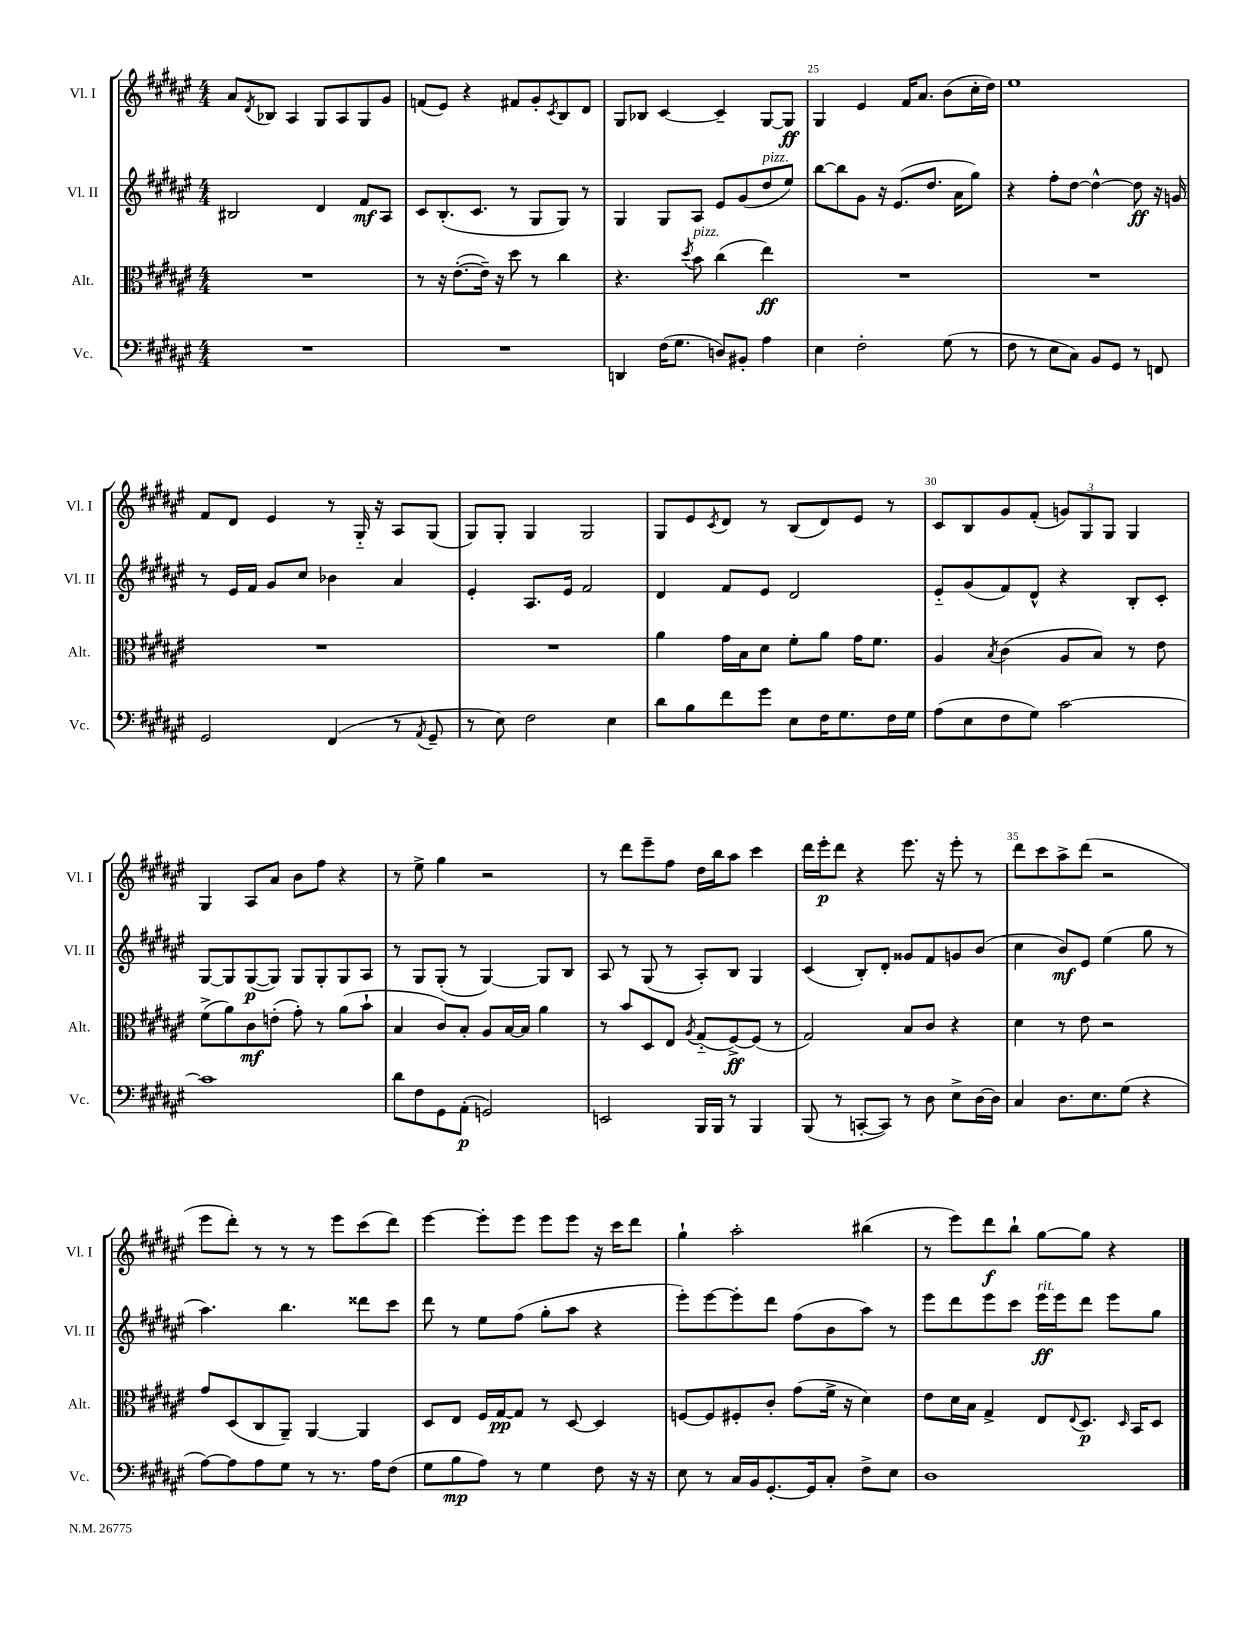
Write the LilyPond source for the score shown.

<<
\new StaffGroup <<
\new Staff = "s0" \with { instrumentName = "Vl. I" shortInstrumentName = "Vl. I" } {
    \clef treble \key fis \major \numericTimeSignature \time 4/4
    ais'8 \acciaccatura { dis'8 } bes8 ais4 gis8 ais8 gis8 gis'8 |
    f'8( eis'8) r4 fis'8 gis'8-. \acciaccatura { cis'8 } b8 dis'8 |
    gis8 bes8 cis'4~ cis'4-- gis8~ gis8\ff |
    gis4 eis'4 fis'16 ais'8. b'8( cis''16-. dis''16) |
    eis''1 |
    fis'8 dis'8 eis'4 r8 gis16-_ r16 ais8 gis8( |
    gis8) gis8-. gis4 gis2 |
    gis8 eis'8 \acciaccatura { cis'8 } dis'8 r8 b8( dis'8) eis'8 r8 |
    cis'8 b8 gis'8 fis'8-.( \tuplet 3/2 { g'8) gis8 gis8 } gis4 |
    gis4 ais8 ais'8 b'8 fis''8 r4 |
    r8 eis''8-> gis''4 r2 |
    r8 dis'''8 eis'''8-- fis''8 dis''16 b''16 ais''8 cis'''4 |
    dis'''16 eis'''16-.\p dis'''8 r4 eis'''8. r16 eis'''8-. r8 |
    dis'''8 cis'''8 ais''8-> dis'''8( r2 |
    eis'''8 dis'''8-.) r8 r8 r8 eis'''8 cis'''8( dis'''8) |
    eis'''4~ eis'''8-. eis'''8 eis'''8 eis'''8 r16 cis'''16 dis'''8 |
    gis''4-! ais''2-. bis''4( |
    r8 eis'''8) dis'''8\f b''8-! gis''8~ gis''8 r4 \bar "|." |
}
\new Staff = "s1" \with { instrumentName = "Vl. II" shortInstrumentName = "Vl. II" } {
    \clef treble \key fis \major \numericTimeSignature \time 4/4
    bis2 dis'4 fis'8\mf ais8 |
    cis'8 b8.-.( cis'8. r8 gis8 gis8) r8 |
    gis4 gis8 ais8 eis'8 gis'8( dis''8^\markup { \italic "pizz." } eis''8) |
    b''8~ b''8 gis'8 r16 eis'8.( dis''8. ais'16 gis''8) |
    r4 fis''8-. dis''8~ dis''4~-^ dis''8\ff r16 g'16 |
    r8 eis'16 fis'16 gis'8 cis''8 bes'4 ais'4 |
    eis'4-. ais8. eis'16 fis'2 |
    dis'4 fis'8 eis'8 dis'2 |
    eis'8-_ gis'8( fis'8) dis'8-^ r4 b8-. cis'8-. |
    gis8~ gis8 gis8~\p( gis8) gis8 gis8-. gis8 ais8 |
    r8 gis8 gis8-.( r8 gis4~) gis8 b8 |
    ais8 r8 gis8( r8 ais8-.) b8 gis4 |
    cis'4( b8-.) dis'8-. gisis'8 fis'8 g'8 b'8( |
    cis''4 b'8\mf) eis'8 eis''4( gis''8 r8 |
    ais''4.) b''4. disis'''8 cis'''8 |
    dis'''8 r8 eis''8 fis''8( gis''8-. ais''8 r4 |
    eis'''8-.) eis'''8~ eis'''8-. dis'''8 fis''8( b'8 ais''8) r8 |
    eis'''8 dis'''8 eis'''8 cis'''8 eis'''16\ff^\markup { \italic "rit." } eis'''16 dis'''8 eis'''8 gis''8 \bar "|." |
}
\new Staff = "s2" \with { instrumentName = "Alt." shortInstrumentName = "Alt." } {
    \clef alto \key fis \major \numericTimeSignature \time 4/4
    R1 |
    r8 r16 eis'8.~-.( eis'16--) r16 dis''8 r8 cis''4 |
    r4. \acciaccatura { dis''8 } b'8^\markup { \italic "pizz." } cis''4( eis''4\ff) |
    R1 |
    R1 |
    R1 |
    R1 |
    ais'4 gis'16 b16 dis'8 fis'8-. ais'8 gis'16 fis'8. |
    ais4 \acciaccatura { b8 } cis'4( ais8 b8) r8 eis'8 |
    fis'8->( ais'8) cis'8\mf e'8-.( gis'8-.) r8 ais'8( b'8-! |
    b4 cis'8) b8-. ais8 b16~ b16 ais'4 |
    r8 b'8 dis8 eis8 \acciaccatura { ais8 } gis8-_( fis8~->\ff) fis8( r8 |
    gis2) b8 cis'8 r4 |
    dis'4 r8 eis'8 r2 |
    gis'8 dis8( cis8 ais,8--) ais,4~ ais,4 |
    dis8 eis8 fis16 gis16~\pp gis8 r8 dis8~ dis4 |
    f8~ f8 fis8-. cis'8-. gis'8( fis'16-> r16 dis'4) |
    eis'8 dis'16 b16 gis4-> eis8 \appoggiatura { eis8 } dis8.\p \grace { dis16 } b,16 dis8 \bar "|." |
}
\new Staff = "s3" \with { instrumentName = "Vc." shortInstrumentName = "Vc." } {
    \clef bass \key fis \major \numericTimeSignature \time 4/4
    R1 |
    R1 |
    d,4 fis16( gis8. d8) bis,8-. ais4 |
    eis4 fis2-. gis8( r8 |
    fis8 r8 eis8 cis8) b,8 gis,8 r8 f,8 |
    gis,2 fis,4( r8 \acciaccatura { ais,8 } gis,8-- |
    r8 eis8) fis2 eis4 |
    dis'8 b8 fis'8 gis'8 eis8 fis16 gis8. fis16 gis16 |
    ais8( eis8 fis8 gis8) cis'2~ |
    cis'1 |
    dis'8 fis8 gis,8 ais,8-.\p( g,2) |
    e,2 b,,16 b,,16 r8 b,,4 |
    b,,8( r8 c,8~-. c,8) r8 dis8 eis8-> dis16~ dis16 |
    cis4 dis8. eis8. gis8( r4 |
    ais8~) ais8 ais8 gis8 r8 r8. ais16 fis8( |
    gis8 b8\mp ais8) r8 gis4 fis8 r16 r16 |
    eis8 r8 cis16 b,16 gis,8.~-. gis,16 cis8-. fis8-> eis8 |
    dis1 \bar "|." |
}
>>
>>
\layout { \context { \Score currentBarNumber = #22 \override BarNumber.break-visibility = ##(#f #t #t) barNumberVisibility = #(every-nth-bar-number-visible 5) } }
